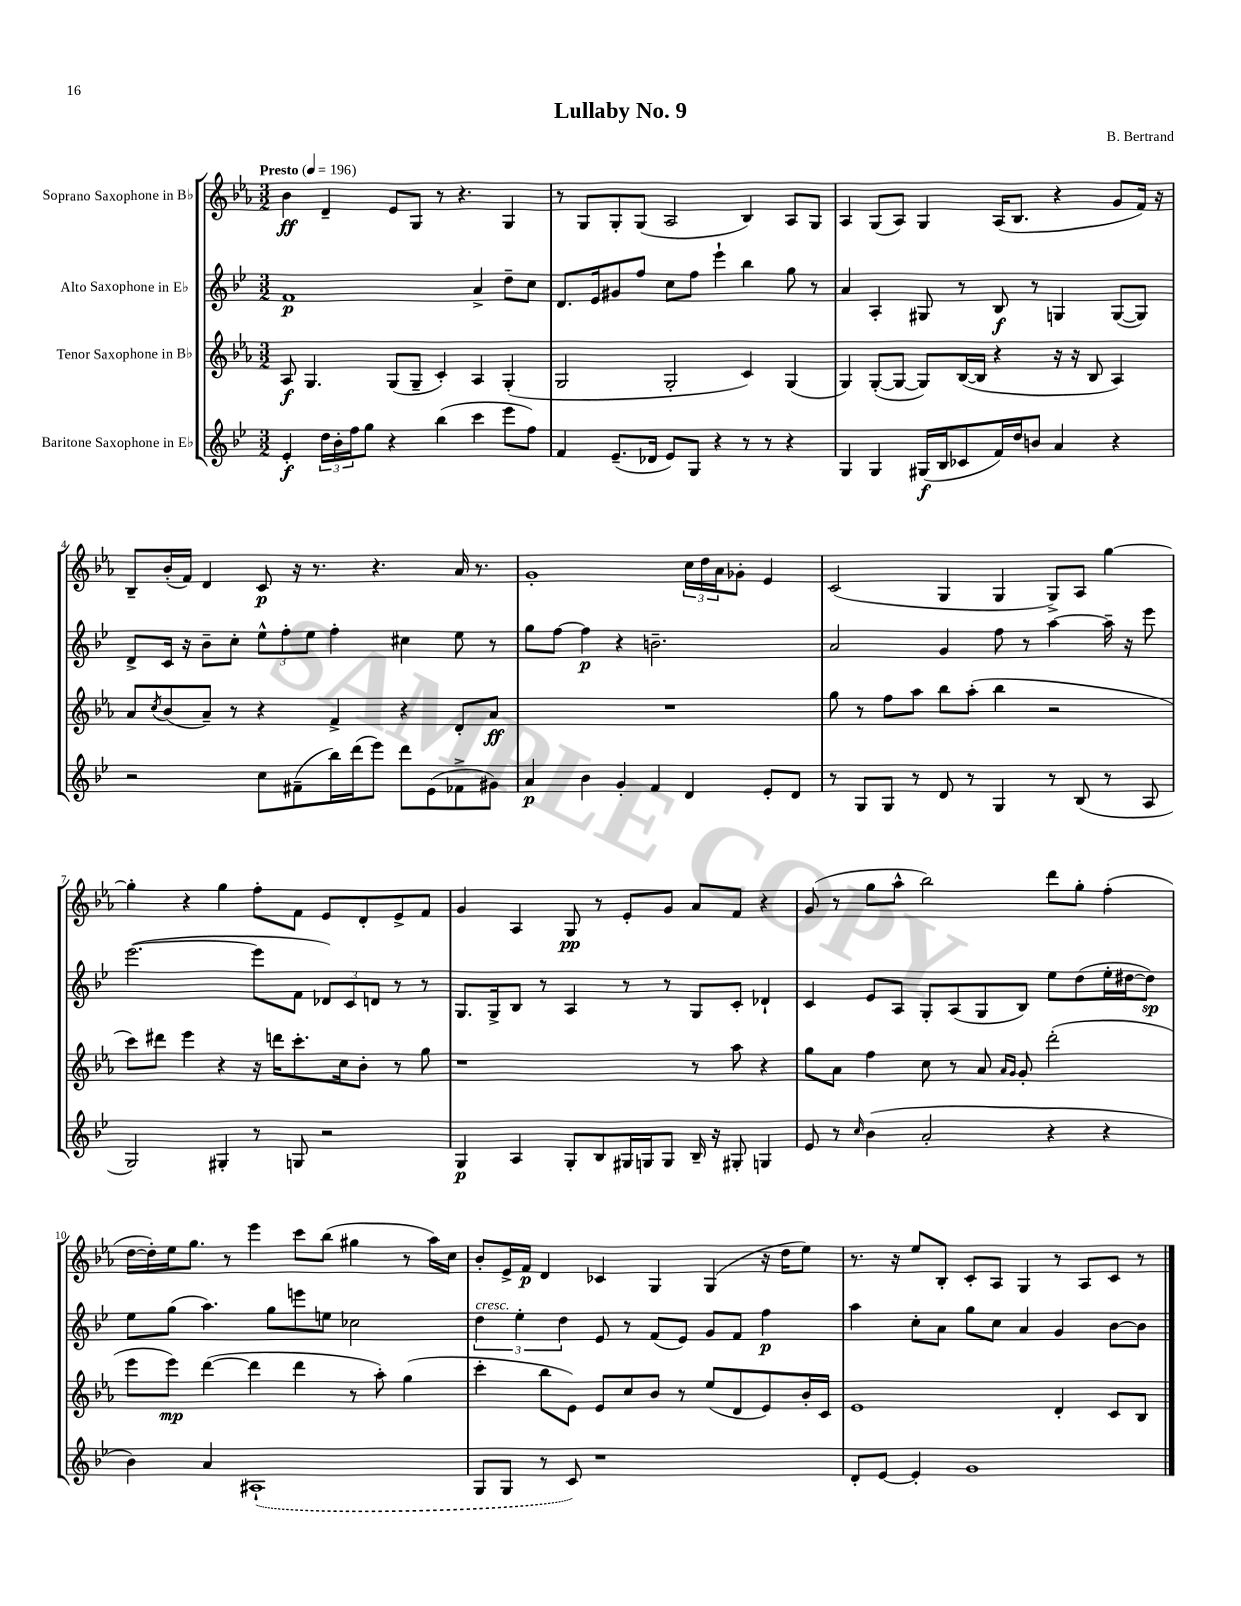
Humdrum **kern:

**kern	**kern	**kern	**kern
*staff4	*staff3	*staff2	*staff1
*clefG2	*clefG2	*clefG2	*clefG2
*k[b-e-]	*k[b-e-a-]	*k[b-e-]	*k[b-e-a-]
*M3/2	*M3/2	*M3/2	*M3/2
*MM196	*MM196	*MM196	*MM196
4e-'/	8A-/	1f	4b-\
.	4.G/	.	.
24dd\LL	.	.	4d~/
24b-'\	.	.	.
24ff\J	.	.	.
8gg\J	.	.	.
4r	(8G/L	.	8e-/L
.	8G~/J	.	8G/J
(4bb-\	4c'/)	.	8r
.	.	.	4.r
4ccc\	4A-/	4a^/	.
8eee-\L	(4G'/	8dd~\L	4G/
8ff\J)	.	8cc\J	.
=	=	=	=
4f/	2G/	8.d/L	8r
.	.	.	8G/L
.	.	16e-/k	.
(8.e-~/L	.	8g#/	8G'/
.	.	8ff/J	(8G/J
16d-/Jk	.	.	.
8e-/L)	2G'/	8cc\L	2A-/
8G/J	.	8ff\J	.
4r	.	4eee-`\	.
8r	4c/)	4bb-\	4B-/)
8r	.	.	.
4r	(4G/	8gg\	8A-/L
.	.	8r	8G/J
=	=	=	=
4G/	4G/)	4a/	4A-/
4G/	([8G'/L	4A'/	(8G/L
.	8G/_J	.	8A-/J)
(16G#/LL	8G/]L)	8G#/	4G/
16B-/J	.	.	.
8c-/	([16B-/L	8r	.
.	16B-/]JJ	.	.
16f/L)	4r	8B-/	(16A-/LK
16dd/J	.	.	8.B-/J
8b/J	.	8r	.
4a/	16r	4G/	4r
.	16r	.	.
.	8B-/	.	.
4r	4A-/)	([8G/L	8g/L
.	.	8G/]J)	16f/Jk)
.	.	.	16r
=	=	=	=
2r	8a-/L	8d^/L	8B-~/L
.	8qcc/	.	.
.	(8b-/	16c/Jk	(16b-'/L
.	.	16r	16f/JJ)
.	8a-~/J)	8b-~\L	4d/
.	8r	8cc'\J	.
8cc\L	4r	12ee-^^\L	8c/
.	.	12ff'\	.
(8f#~\	.	.	16r
.	.	12ee-\J	.
.	.	.	8.r
16bb-\L)	4f^/	4ff'\	.
(16ddd\J	.	.	.
8eee-\J)	.	.	4.r
8ddd\L	4r	4cc#\	.
(8e-\	.	.	.
8f-^\	8d'/L	8ee-\	16a-/
.	.	.	8.r
8g#\J)	8a-/J	8r	.
=	=	=	=
4a/	1.r	8gg\L	1g'
.	.	[8ff\J	.
4b-\	.	4ff\]	.
4g'/	.	4r	.
4f/	.	2.b~\	.
4d/	.	.	24cc\LL
.	.	.	24dd\
.	.	.	24a-\J
.	.	.	8g-'\J
8e-'/L	.	.	4e-/
8d/J	.	.	.
=	=	=	=
8r	8gg\	2a/	(2c/
8G/L	8r	.	.
8G/J	8ff\L	.	.
8r	8aa-\J	.	.
8d/	8bb-\L	4g/	4G/
8r	(8aa-'\J	.	.
4G/	4bb-\	8ff\	4G/
.	.	8r	.
8r	2r	[4aa\	8G^/L)
(8B-/	.	.	8A-/J
8r	.	16aa~\]	[4gg\
.	.	16r	.
8A/	.	8eee-\	.
=	=	=	=
2G/)	8ccc\L)	([2.eee-\	4gg'\]
.	8ddd#\J	.	.
.	4eee-\	.	4r
4G#'/	4r	.	4gg\
8r	16r	8eee-\]L	8ff'\L
.	16ddd\LK	.	.
8G/	8.ccc'\	8f\J	8f\J
2r	.	12d-/L)	8e-/L
.	16cc\k	.	.
.	.	12c/	.
.	8b-'\J	.	8d'/
.	.	12d/J	.
.	8r	8r	8e-^/
.	8gg\	8r	8f/J
=	=	=	=
4G/	1r	8.G/L	4g/
.	.	16G^/k	.
4A/	.	8B-/J	4A-/
.	.	8r	.
8G'/L	.	4A/	8G/
8B-/	.	.	8r
16G#/L	.	8r	8e-'/L
16G/J	.	.	.
8G/J	.	8r	8g/J
16B-~/	8r	8G/L	8a-/L
16r	.	.	.
8G#'/	8aa-\	8c'/J	8f/J
4G/	4r	4d-`/	4r
=	=	=	=
8e-/	8gg\L	4c/	(8g/
8r	8a-\J	.	8r
16qqcc/	.	.	.
(4b-\	4ff\	8e-/L	8gg\L
.	.	8A/J	8aa-^^\J
2a'/	8cc\	8G'/L	2bb-\)
.	8r	(8A/	.
.	8a-/	8G/	.
.	16qqa-/LL	.	.
.	16qqg/JJ	.	.
.	8g'/	8B-/J)	.
4r	(2ddd'\	8ee-\L	8ddd\L
.	.	(8dd\	8gg'\J
4r	.	16ee-'\L	(4ff'\
.	.	[16dd#\J	.
.	.	8dd#\]J)	.
=	=	=	=
4b-\)	8eee-\L	8ee-\L	[16dd\LL
.	.	.	16dd'\])
.	8eee-\J)	(8gg\J	16ee-\J
.	.	.	8.gg\J
4a/	([4ddd\	4.aa\)	.
.	.	.	8r
(1A#`	4ddd\]	.	4eee-\
.	.	8gg\L	.
.	4ddd\	8eee\	8ccc\L
.	.	8ee\J	(8bb-\J
.	8r	2cc-\	4gg#\
.	8aa-'\)	.	.
.	(4gg\	.	8r
.	.	.	16aa-\LL)
.	.	.	16cc\JJ
=	=	=	=
8G/L	4ccc'\	6dd\	8b-'/L
8G/J	.	.	16e-^/L
.	.	6ee-'\	.
.	.	.	16f/JJ
8r	8bb-\L	.	4d/
.	.	6dd\	.
8c/)	8e-\J)	.	.
1r	8e-/L	8e-/	4c-/
.	8cc/	8r	.
.	8b-/J	(8f/L	4G/
.	8r	8e-/J)	.
.	(8ee-/L	8g/L	(4G/
.	8d/	8f/J	.
.	8e-/)	4ff\	16r
.	.	.	16dd\LK
.	16b-'/L	.	8ee-\J)
.	16c/JJ	.	.
=	=	=	=
8d'/L	1e-	4aa\	8.r
[8e-/J	.	.	.
.	.	.	16r
4e-'/]	.	8cc'\L	8ee-/L
.	.	8a\J	8B-'/J
1g	.	8gg\L	8c'/L
.	.	8cc\J	8A-/J
.	.	4a/	4G/
.	4d'/	4g/	8r
.	.	.	8A-/L
.	8c/L	[8b-\L	8c/J
.	8B-/J	8b-\]J	8r
==	==	==	==
*-	*-	*-	*-
